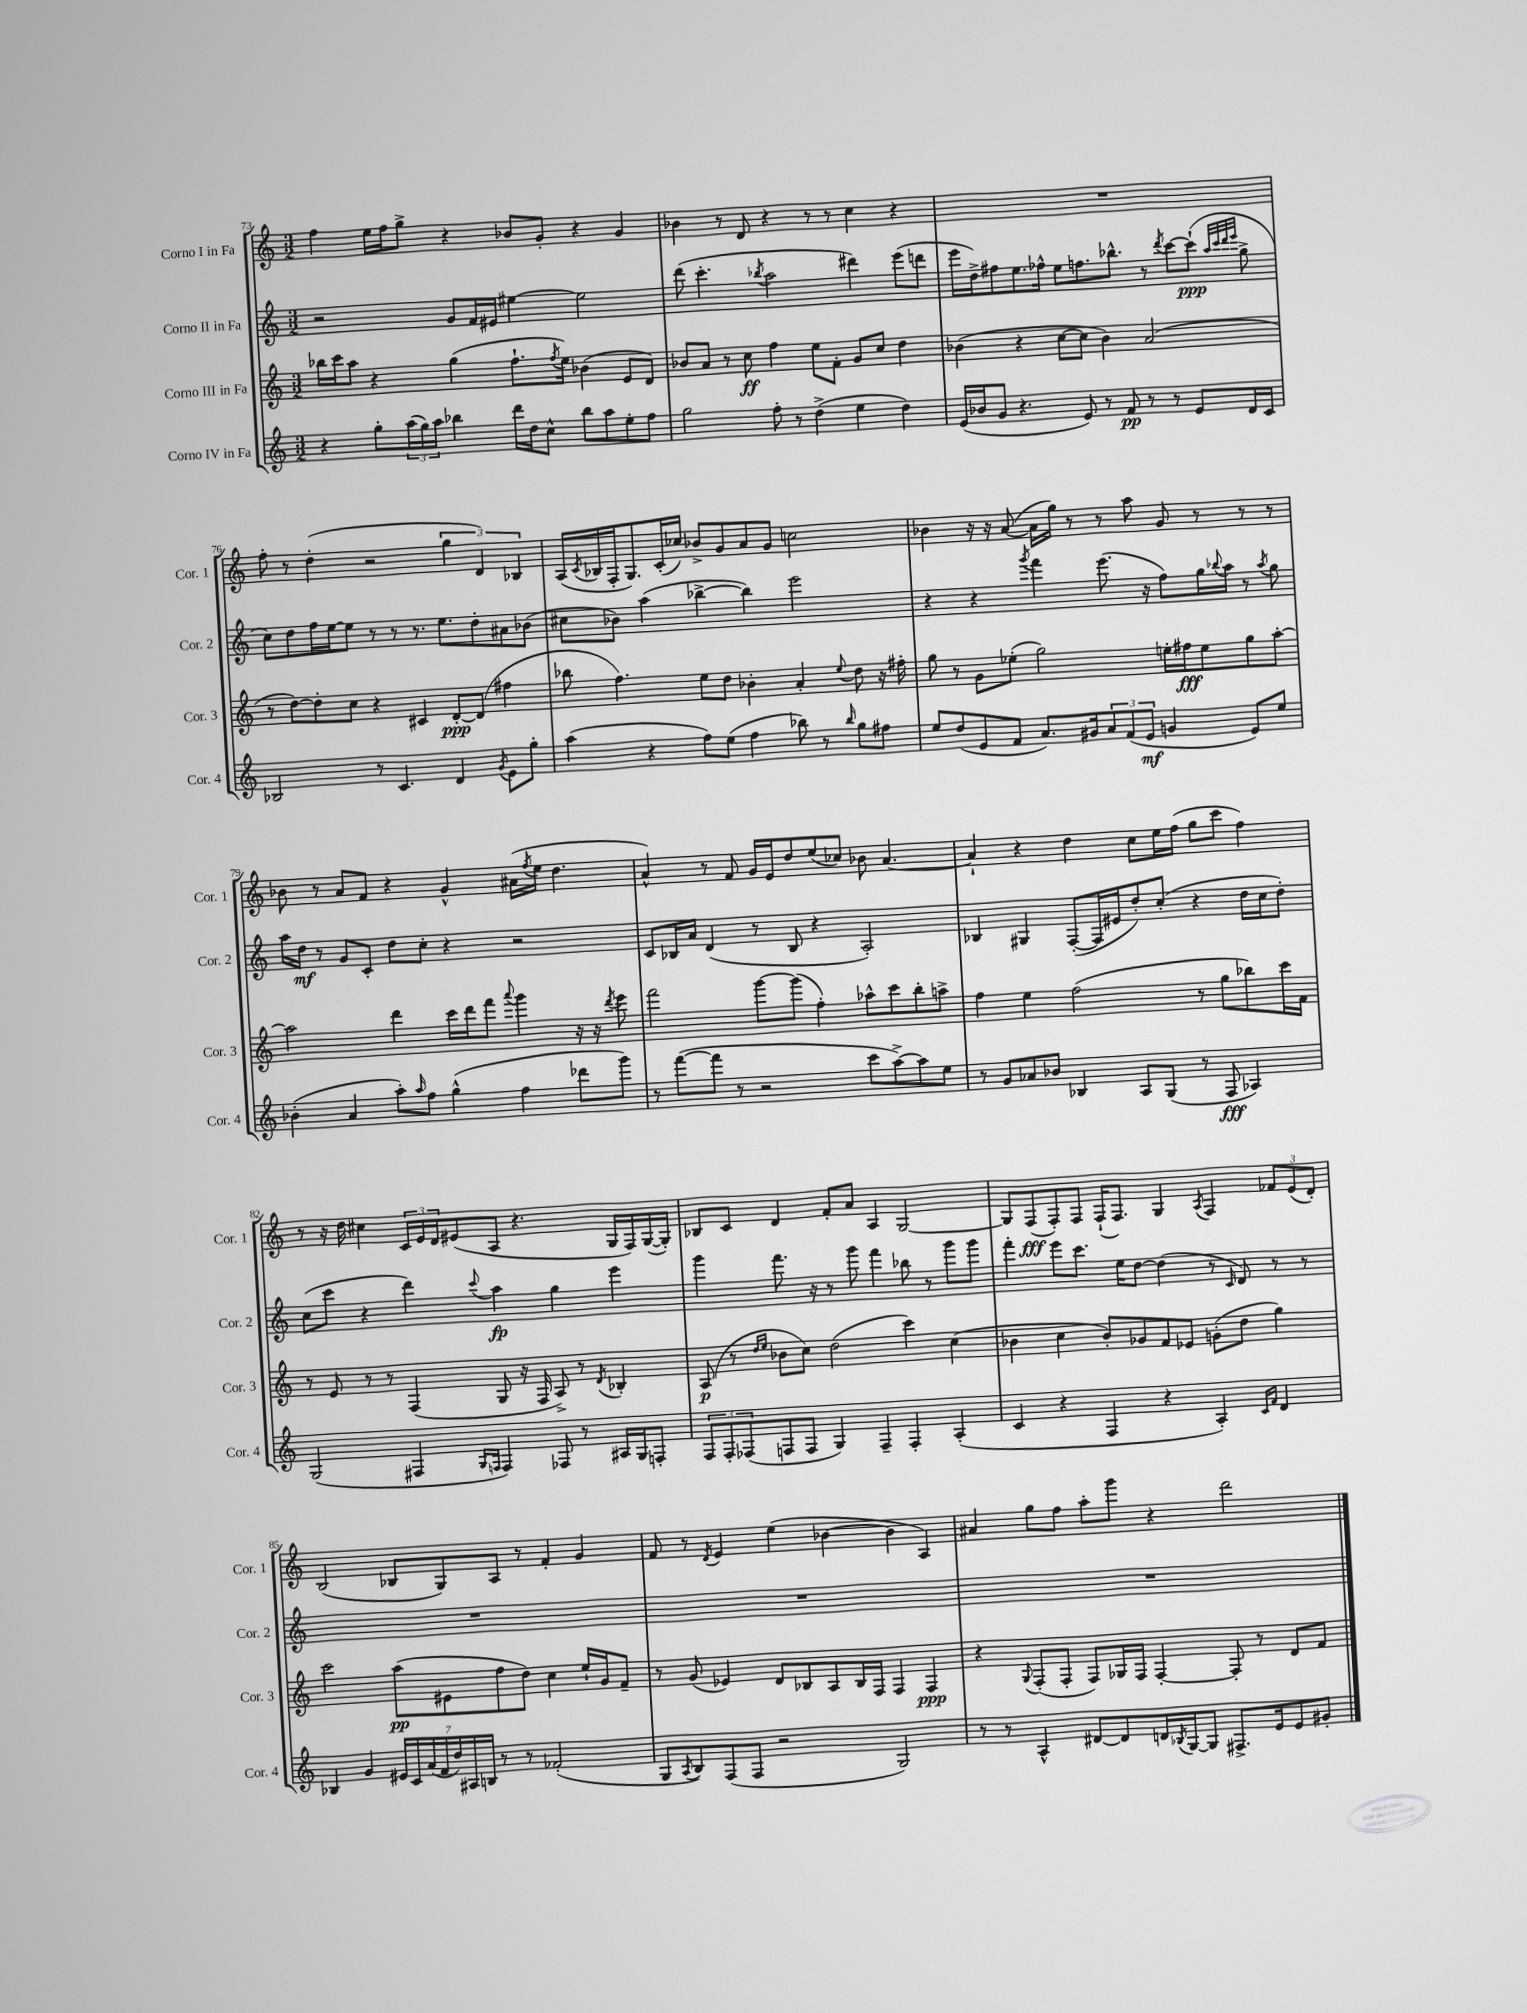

**kern	**kern	**kern	**kern
*staff4	*staff3	*staff2	*staff1
*clefG2	*clefG2	*clefG2	*clefG2
*k[]	*k[]	*k[]	*k[]
*M3/2	*M3/2	*M3/2	*M3/2
4r	16bb-\LL	2r	4ff\
.	16ccc\J	.	.
.	8aa\J	.	.
8gg'\L	4r	.	16ee\LL
.	.	.	16ff\J
(24aa\L	.	.	8gg^\J
24gg\)	.	.	.
24aa\JJ	.	.	.
4bb-\	(4gg\	8g/L	4r
.	.	16f/L	.
.	.	16e#/JJ	.
16ddd\LL	8.ff`\L	[4ee#\	8b-/L
16dd\J	.	.	.
8cc^^\J	.	.	8g'/J
.	8qff/	.	.
.	16ee\Jk)	.	.
8bb-\L	(4b-\	2ee#\]	4r
8aa\	.	.	.
8ee'\	8e/L	.	4g/
8ff\J	8d/J)	.	.
=	=	=	=
2gg\	8b-/L	(8ddd\	4b-\
.	8a/J	4.ccc'\	.
.	8r	.	8r
.	8cc\	.	8d/
.	.	8qbb-/	.
8ff'\	4ff\	2aa\	4r
8r	.	.	.
(4dd^\	8ee\L	.	8r
.	8f'\J	.	8r
4ee\	8g/L	4ddd#\)	4cc\
.	8cc/J	.	.
4dd\)	4dd\	(8eee\L	4r
.	.	8ddd\J	.
=	=	=	=
(16e/LL	(4b-\	16eee\LL	1.r
16b-/J	.	16dd^\J)	.
8g/J	.	8ff#\	.
4.r	4r	8.ee\	.
.	.	16ff-^^\Jk	.
.	[8cc\L	8ee\L	.
8e/)	8cc\]J	8.ff\	.
8r	4b-\)	.	.
.	.	8.bb-^^\J	.
8f/	.	.	.
8r	(2a/	8r	.
.	.	8qddd/	.
8r	.	[8ccc\L	.
8e/L	.	(8ccc`\]J	.
.	.	32qqaa/LLL	.
.	.	32qqccc/	.
.	.	32qqddd/	.
.	.	32qqeee/JJJ	.
16d/L	.	8gg^\	.
16c/JJ	.	.	.
=	=	=	=
2B-/	8r	8cc\L)	8ff'\
.	[8dd\L)	8dd\	8r
.	8dd'\]	16ff\L	(4dd'\
.	.	[16ee\J	.
.	8cc\J	8ee\]J	.
8r	4r	8r	2r
4.c/	.	8r	.
.	4c#/	8.r	.
.	.	8.ee\L	.
4d/	[8d'/L	.	6gg\
.	(8d/]J	8dd'\	.
.	.	.	6d/)
8qg/	.	.	.
8e\L	4ff#\	8a#\	.
.	.	.	6B-/
8gg'\J	.	(8b-\J	.
=	=	=	=
(4aa\	8bb-\	8cc#\L	(16A/LL
.	.	.	8qc/
.	.	.	16B-/
.	4.ff\)	8b-\J)	16F'/J
.	.	.	8.G/)
4r	.	(4aa\	.
.	.	.	(16c'/L
.	.	.	16cc-/JJ)
8ff\L)	8ee\L	[4bb-^\	8b-^/L
(8ee\J	8dd\J	.	8g/
4ff\	4b-'\	4bb-\])	8a/
.	.	.	8g/J
8bb-\)	4a'/	2eee\	2cc\
8r	.	.	.
16qqbb-/	8qqee/	.	.
8gg\L	8dd\	.	.
8ff#\J	16r	.	.
.	16ff#'\	.	.
=	=	=	=
8ee/L	8gg\	4r	4b-\
(8dd/	8r	.	.
8e/	8g\L	4r	16r
.	.	.	16r
8f/J	(8ee-'\J	.	([8a/
.	.	8qggg/	.
8.a/L)	2gg\)	4fff\	16a\]LL
.	.	.	16gg\JJ)
.	.	.	8r
16g#/k	.	.	.
12a/	.	(8.eee\	8r
(12f/	.	.	.
.	.	.	8aa\
12e/J	.	.	.
.	.	16r	.
4g/	16ee'\LL	8ff\L)	8g/
.	16ff#\J	.	.
.	8ee\	16gg\L	8r
.	.	8qqbb-/	.
.	.	16aa\JJ	.
8e/L)	8gg\	8r	8r
.	.	8qaa/	.
8ee/J	[8aa'\J	8gg\	8r
=	=	=	=
(4b-'\	2aa\]	16aa\LL	8b-\
.	.	16dd\JJ	.
.	.	8r	8r
4a/	.	8g/L	8a/L
.	.	8c'/J	8f/J
8aa'\L)	4ddd\	8dd\L	4r
16qqaa/	.	.	.
8ff\J	.	8cc'\J	.
(4gg^^\	16ccc\LL	4r	4g^^/
.	16ddd\J	.	.
.	8fff\J	.	.
.	8qqaaa/	.	.
4ff\	4ggg\	2r	(16a#\LL
.	.	.	8qff/
.	.	.	16ee\JJ
.	.	.	4.dd\
8ddd-\L	16r	.	.
.	16r	.	.
.	8qddd/	.	.
8ggg\J)	8eee\	.	.
=	=	=	=
8r	2fff\	8c/L	4a^^/)
([8fff\L	.	16B-/L	.
.	.	16a/JJ	.
8fff\]J	.	(4d/	8r
8r	.	.	8f/
2r	[8ggg\L	8r	16g/LL
.	.	.	16e/J
.	(8ggg\]J	8B-/	8dd/
.	4ff'\)	4r	(8ee/
.	.	.	8cc-/J)
8ccc\L	8aa-^^\L	2A'/)	8b-\
[8aa^\)	8ccc\	.	[4.a/
8aa\]	8bb'\	.	.
8ee\J	8aa^\J	.	.
=	=	=	=
8r	4ff\	4B-/	4a`/]
8g/L	.	.	.
8a-/	4ee\	4G#/	4r
8b-/J	.	.	.
4B-/	(2ff\	([8F'/L	4dd\
.	.	16F/]L	.
.	.	16e#/J	.
8A/L	.	8dd'/)	8cc\L
(8G/J	.	(8cc'/J	16ee\L
.	.	.	(16ff\JJ
8r	8r	4r	8gg\L
8F/	8gg\L	.	8ccc\J
4A-/)	8bb-\)	16dd\LL	4ff\)
.	.	16cc\J	.
.	16ccc\L	8dd'\J)	.
.	16f\JJ	.	.
=	=	=	=
(2G/	8r	(8cc\L	8r
.	8e/	8ccc\J	16r
.	.	.	16dd\
.	8r	4r	4cc#\
.	8r	.	.
4F#/	(4F/	4ddd\)	24c/LL
.	.	.	24e/
.	.	.	24d/J
.	.	.	(8e#/
16qqG/LL	.	.	.
16qqF/JJ	.	8qqccc/	.
4F/)	8G/	4aa\	8A/J
.	16r	.	4.r
.	16F/	.	.
8F-/	8A^/)	4gg\	.
8r	8r	.	.
.	8qd/	.	.
16A#/LL	4B-'/	4eee\	16G/LL
16G/J	.	.	16F/)
8F'/J	.	.	([16G/
.	.	.	16G'/]JJ)
=	=	=	=
12F/L	(8A/	4ggg\	8B-/L
12F'/	.	.	.
.	8r	.	8c/J
(12F-/	.	.	.
.	16qqdd/LL	.	.
.	16qqee/JJ	.	.
8F/	8b-\L	8.fff\	4d/
8F/J	8cc\J)	.	.
.	.	16r	.
4G/)	(2dd\	8r	8f'/L
.	.	8ggg\	8a/J
4F~/	.	4fff\	4A/
4F'/	4ccc\)	8bb-\	[2G/
.	.	8r	.
(4A'/	(4cc\	8ggg\L	.
.	.	8ggg\J	.
=	=	=	=
4c/	4b-\	4fff'\	8G/]L
.	.	.	(8F/
4r	4cc\	8eee\L	8F'/)
.	.	8.ccc\J	8F/J
4F/	8b-'/L)	.	(16F`/LK
.	.	16ee\LK	8.F/J)
.	8g-/	[8dd\J	.
4r	8f/	(4dd\]	4G/
.	8e-/J	.	.
.	.	.	8qA/
4A'/)	(8g'\L	8r	4F/
.	.	16qqc/	.
.	8dd\J	8d/)	.
16qqc/LL	.	.	.
16qqf/JJ	.	.	.
4d/	4gg\)	8r	12f-/L
.	.	.	(12e/
.	.	8r	.
.	.	.	12d'/J)
=	=	=	=
4B-/	2ccc\	1.r	(2B/
4g/	.	.	.
28e#/LL	(8aa\L	.	8B-/L
28c/	.	.	.
(28a/	.	.	.
28f/	.	.	.
.	8e#\	.	8G/)
28dd/)	.	.	.
28A#/	.	.	.
28B/JJ	.	.	.
8r	8ff\	.	8A/J
8r	8dd\J)	.	8r
(2f-'/	4cc\	.	4f'/
.	16ee`/LL	.	4g/
.	16g/J	.	.
.	8f~/J	.	.
=	=	=	=
8G/L	8r	1.r	8f/
8qA/	.	.	.
8B/)	(8g/	.	8r
.	.	.	8qd/
(8F/	4e-/)	.	4e/
8F/J	.	.	.
2r	8d/L	.	(4ee\
.	8B-/	.	.
.	8A/	.	[4b-\
.	16B-/L	.	.
.	16F/JJ	.	.
2G/)	4F/	.	4b-\]
.	4F/	.	4A/)
=	=	=	=
8r	4r	1.r	4a#/
8r	.	.	.
.	8qqG/	.	.
4A^^/	(8F'/L	.	8gg\L
.	8F'/J	.	8ff\J
[8d#/L	8F/L)	.	8aa'\L
8d#/]	16G-/L	.	8ggg\J
.	16F/JJ	.	.
16d/L	[4F'/	.	4r
8qB-/	.	.	.
[16G/J	.	.	.
8G/]J	.	.	.
8.F#^/L	8F'/]	.	2ddd\
.	8r	.	.
16e/k	.	.	.
8e/	8d/L	.	.
8g#'/J	8f/J	.	.
==	==	==	==
*-	*-	*-	*-
